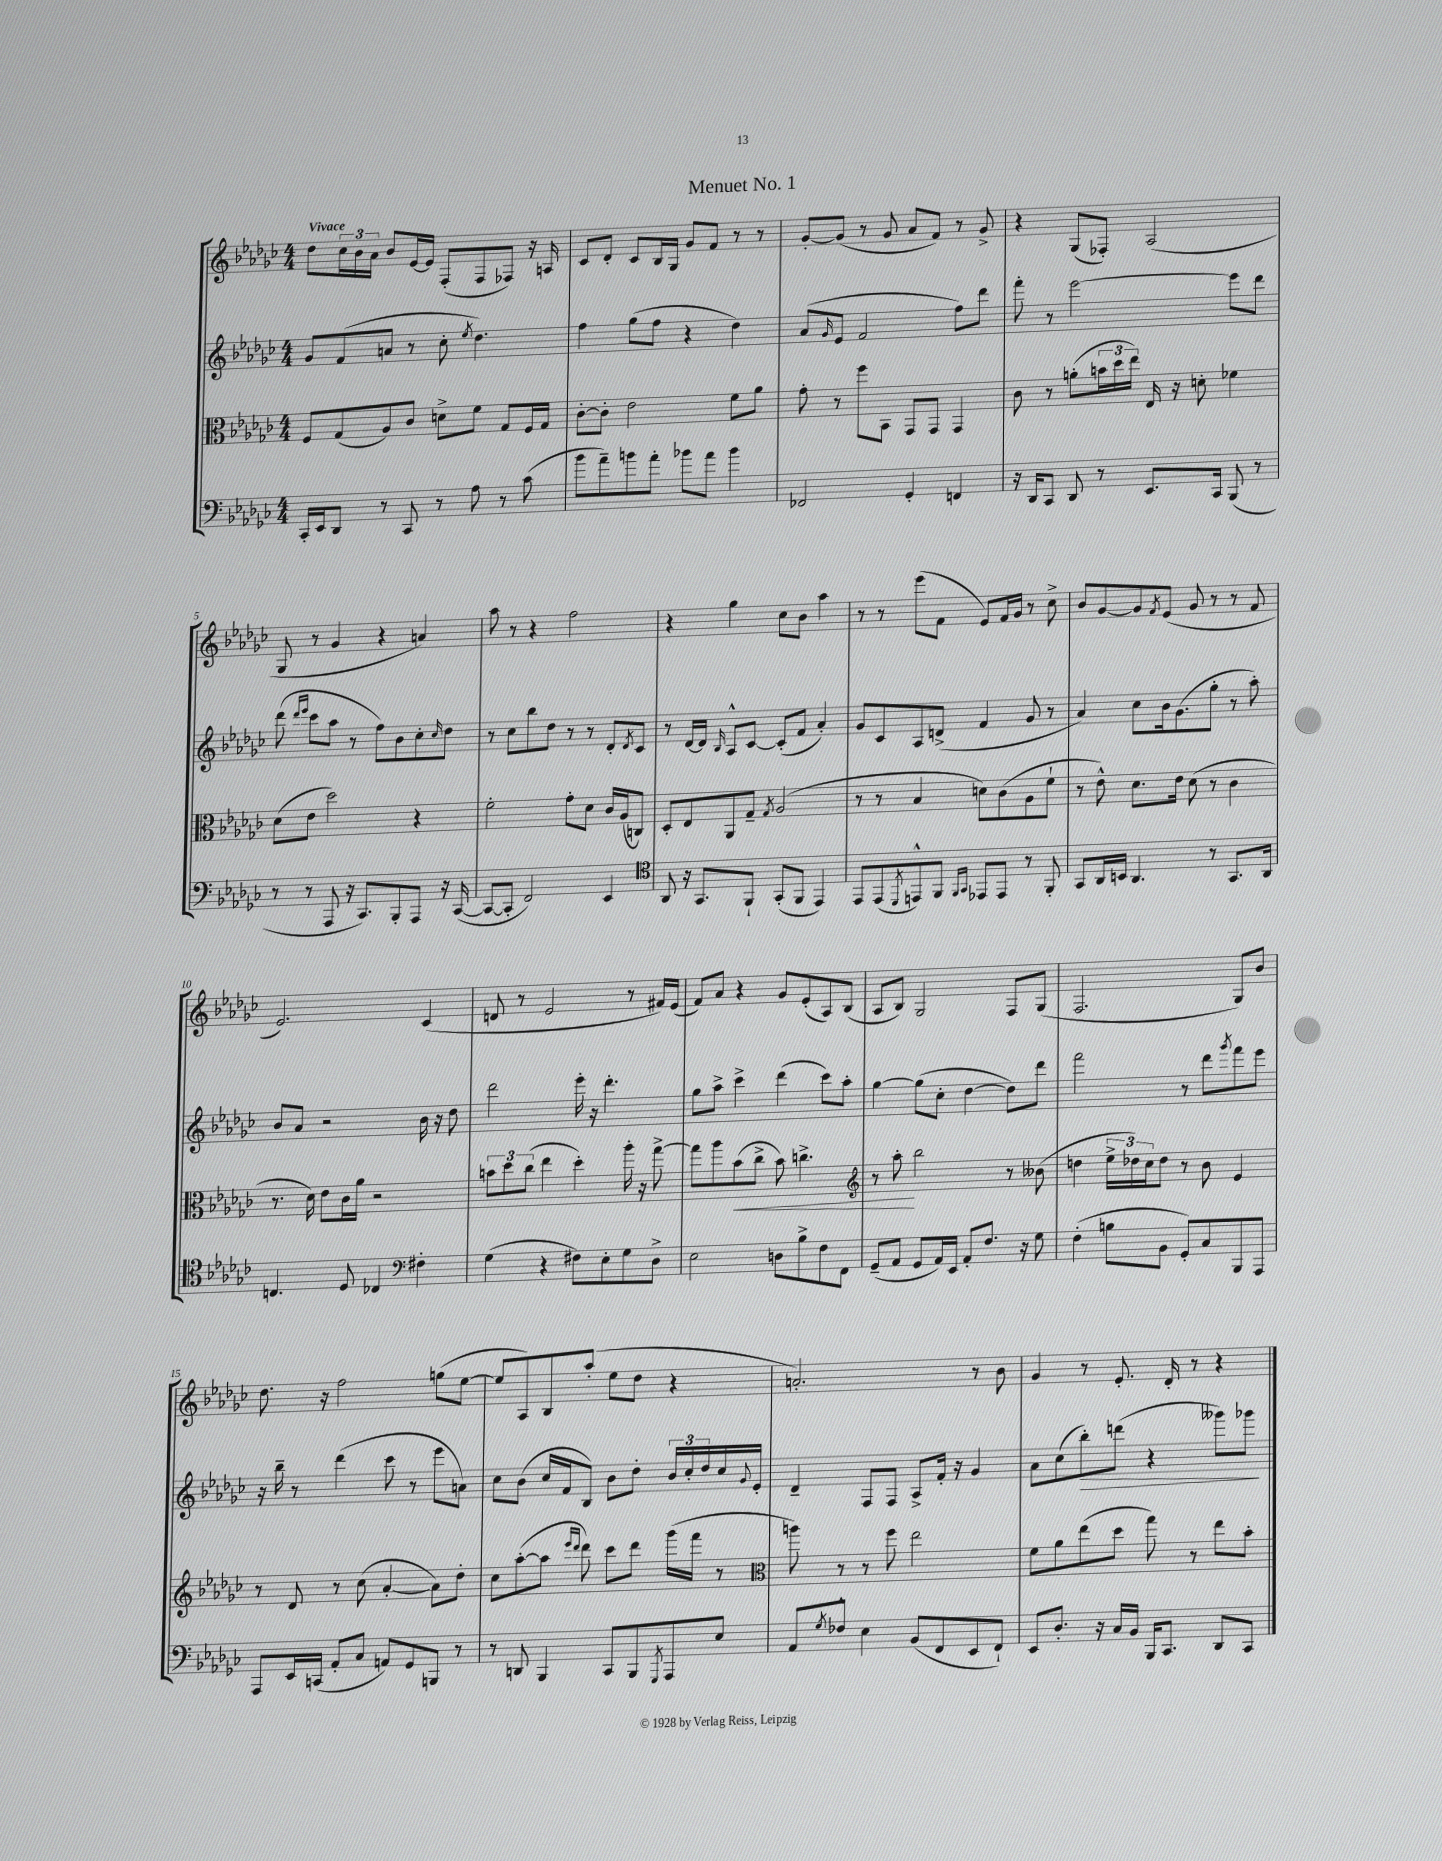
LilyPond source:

\header { title = "Menuet No. 1" }
<<
\new StaffGroup <<
\new Staff = "s0" {
    \clef treble \key ges \major \numericTimeSignature \time 4/4 \tempo "Vivace"
    des''8 \tuplet 3/2 { ces''16 bes'16 aes'16 } bes'8 ees'16~ ees'16 f8-.( f8 fes8) r16 a16 |
    ces'8 des'8-. ces'8 bes16 ges16 ges'8 f'8 r8 r8 |
    ges'8~-. ges'8( r8 ges'8 aes'8 f'8) r8 ges'8-> |
    r4 ges8( fes8-.) aes2( |
    ges8 r8 ges'4 r4 a'4) |
    aes''8 r8 r4 f''2 |
    r4 ges''4 ces''8 bes'8 aes''4 |
    r8 r8 ees'''8( f'8 ees'8) f'16 ges'16 r8 ces''8-> |
    bes'8 ges'8~ ges'8 \acciaccatura { f'8 } ees'8( ges'8 r8 r8 f'8 |
    ees'2.) ces'4( |
    d'8 r8 ees'2 r8 fis'16) ees'16( |
    f'8) aes'8 r4 ges'8 ees'8-.( aes8) bes8( |
    aes8 bes8) ges2 f8 ges8( |
    f2. ges8) bes'8 |
    des''8. r16 f''2 g''8( ees''8~ |
    ees''8 aes8) bes8 aes''8-.( ees''8 des''8 r4 |
    a'2.-.) r8 bes'8 |
    ges'4 r8 ees'8.-. des'16-. r8 r4 \bar "|." |
}
\new Staff = "s1" {
    \clef treble \key ges \major \numericTimeSignature \time 4/4
    ges'8 f'8( a'8 r8 ces''8-. \acciaccatura { ees''8 } des''4.) |
    f''4 ges''8( f''8 r4 des''4) |
    aes'8( \grace { ges'16 } ees'8 f'2 f''8) des'''8 |
    f'''8-. r8 ees'''2~ ees'''8 des'''8 |
    des'''8( \grace { des'''16 ees'''16 } ces'''8 aes''8 r8 f''8) bes'8 ces''8-. \grace { ces''16 } des''8 |
    r8 ces''8 bes''8 des''8 r8 r8 des'8-. \acciaccatura { des'8 } ces'8 |
    r8 des'16~ des'16 \grace { bes16 } aes8-^ ces'8~ ces'8-.( f'8 aes'4-.) |
    ges'8 ces'8 aes8 d'8->( f'4 ges'8 r8 |
    aes'4) ces''8 bes'16 ges'8.( ges''8-. r8 aes''8-.) |
    bes'8 aes'8 r2 bes'16 r16 des''8 |
    des'''2 ees'''16-. r16 des'''4.-. |
    ges''8 aes''8-> ces'''4-> des'''4( ces'''8) aes''8-. |
    ges''4~ ges''8( ces''8-. des''4~ des''8) des'''8 |
    f'''2 r8 des'''8 \acciaccatura { ges'''8 } f'''8 ees'''8 |
    r16 bes''16-- r8 des'''4( ces'''8 r8 ees'''8 a'8) |
    ces''8 bes'8( ces''16 f'16 bes8) bes'8 des''8-. \tuplet 3/2 { bes'16 ces''16-. des''16 } ces''16 \appoggiatura { ges'8 } ees'16-. |
    des'4-- f8 f8 aes8-> f'16-. r16 ges'4 |
    aes'8 ces''8( bes''8-.\>) d'''8( r4 geses'''8) ges'''8\! \bar "|." |
}
\new Staff = "s2" {
    \clef alto \key ges \major \numericTimeSignature \time 4/4
    f8 ges8( aes8) ces'8 d'8-> f'8 ges8 f16 ges16 |
    ces'8~-. ces'8-. ees'2 f'8 aes'8 |
    ges'8-. r8 f''8 bes,8 ges,8 ges,8 ges,4 |
    ces'8 r8 a'8-.( \tuplet 3/2 { b'16 des''16 ees''16) } ees16 r16 d'8-. fes'4 |
    des'8( ees'8 des''2) r4 |
    f'2-. ges'8-. des'8 ces'16 aes16( c8) |
    des8-. ees8 aes,8 ges8-- \acciaccatura { ges8 } aes2( |
    r8 r8 bes4 d'8) ces'8( aes8 f'8-! |
    r8 ees'8-^) des'8. ees'16 des'8( r8 ces'4 |
    r8. des'16) ees'8 ces'16 aes'16 r2 |
    \tuplet 3/2 { b'8 des''8 ces''8( } ees''4 des''4-.) aes''16-. r16 ges''8~-> |
    ges''8 aes''8 bes'8\<( ces''8-> bes'8) c''4.-> |
    \clef treble r8 aes''8-.\! bes''2 r8 beses'8( |
    d''4 \tuplet 3/2 { ees''16-> des''16) ces''16 } des''8 r8 bes'8 ees'4 |
    r8 des'8 r8 ces''8( aes'4~-. aes'8) des''8-. |
    ces''8 aes''8~-.( aes''8 \grace { ees'''16 des'''16 } des'''8) ces'''8 des'''8 ges'''16( f'''16 r8 |
    \clef alto a''8) r8 r8 f''8 ees''2 |
    f'8 aes'8 ees''8( des''8 ges''8) r8 ees''8 bes'8-. \bar "|." |
}
\new Staff = "s3" {
    \clef bass \key ges \major \numericTimeSignature \time 4/4
    ces,16-. ees,16 des,8 r8 ces,8 r8 aes8 r8 ces'8( |
    bes'8 aes'8--) b'8 aes'8-. bes'8 aes'8 bes'4 |
    fes,2 ges,4-. f,4 |
    r16 des,16 ces,8 des,8 r8 ees,8. ces,16 bes,,8( r8 |
    r8 r8 aes,,8 r16 ces,8.) bes,,8-. aes,,8 r16 ces,16~( |
    ces,8~ ces,8-. f,2) ees,4 |
    \clef tenor aes,8 r16 ges,8. f,8-! ges,8-.( f,8 ees,4) |
    ees,8 ees,8( \acciaccatura { des,8 } e,8-^) f,8 \grace { f,16 ges,16 } ees,8 ees,8 r8 f,8-. |
    ges,8 aes,16 b,16 aes,4. r8 ges,8. aes,16 |
    c4. des8 ces4 \clef bass fis4-. |
    ges4( r4 fis8) ees8-. ges8 des8-> |
    ees2 d8 bes8-> f8 f,8 |
    ges,8--( aes,8 ges,8 aes,16) ees,16 aes,8-. f8. r16 ges8 |
    f4-.( b8 bes,8 ges,8-.) ces8 bes,,8 aes,,8 |
    aes,,8 ees,16 c,16( aes,8-. ces8 a,8) ges,8 b,,8 r8 |
    r8 d,8 bes,,4 ces,8 bes,,8 \acciaccatura { ges,,8 } aes,,8 ees8 |
    aes,8 \acciaccatura { ges8 } fes8-^ ees4 bes,8( f,8 ees,8 f,8-!) |
    ees,8 des8.-. r16 ces16 bes,16 bes,,16 ces,8. des,8 ces,8 \bar "|." |
}
>>
>>
